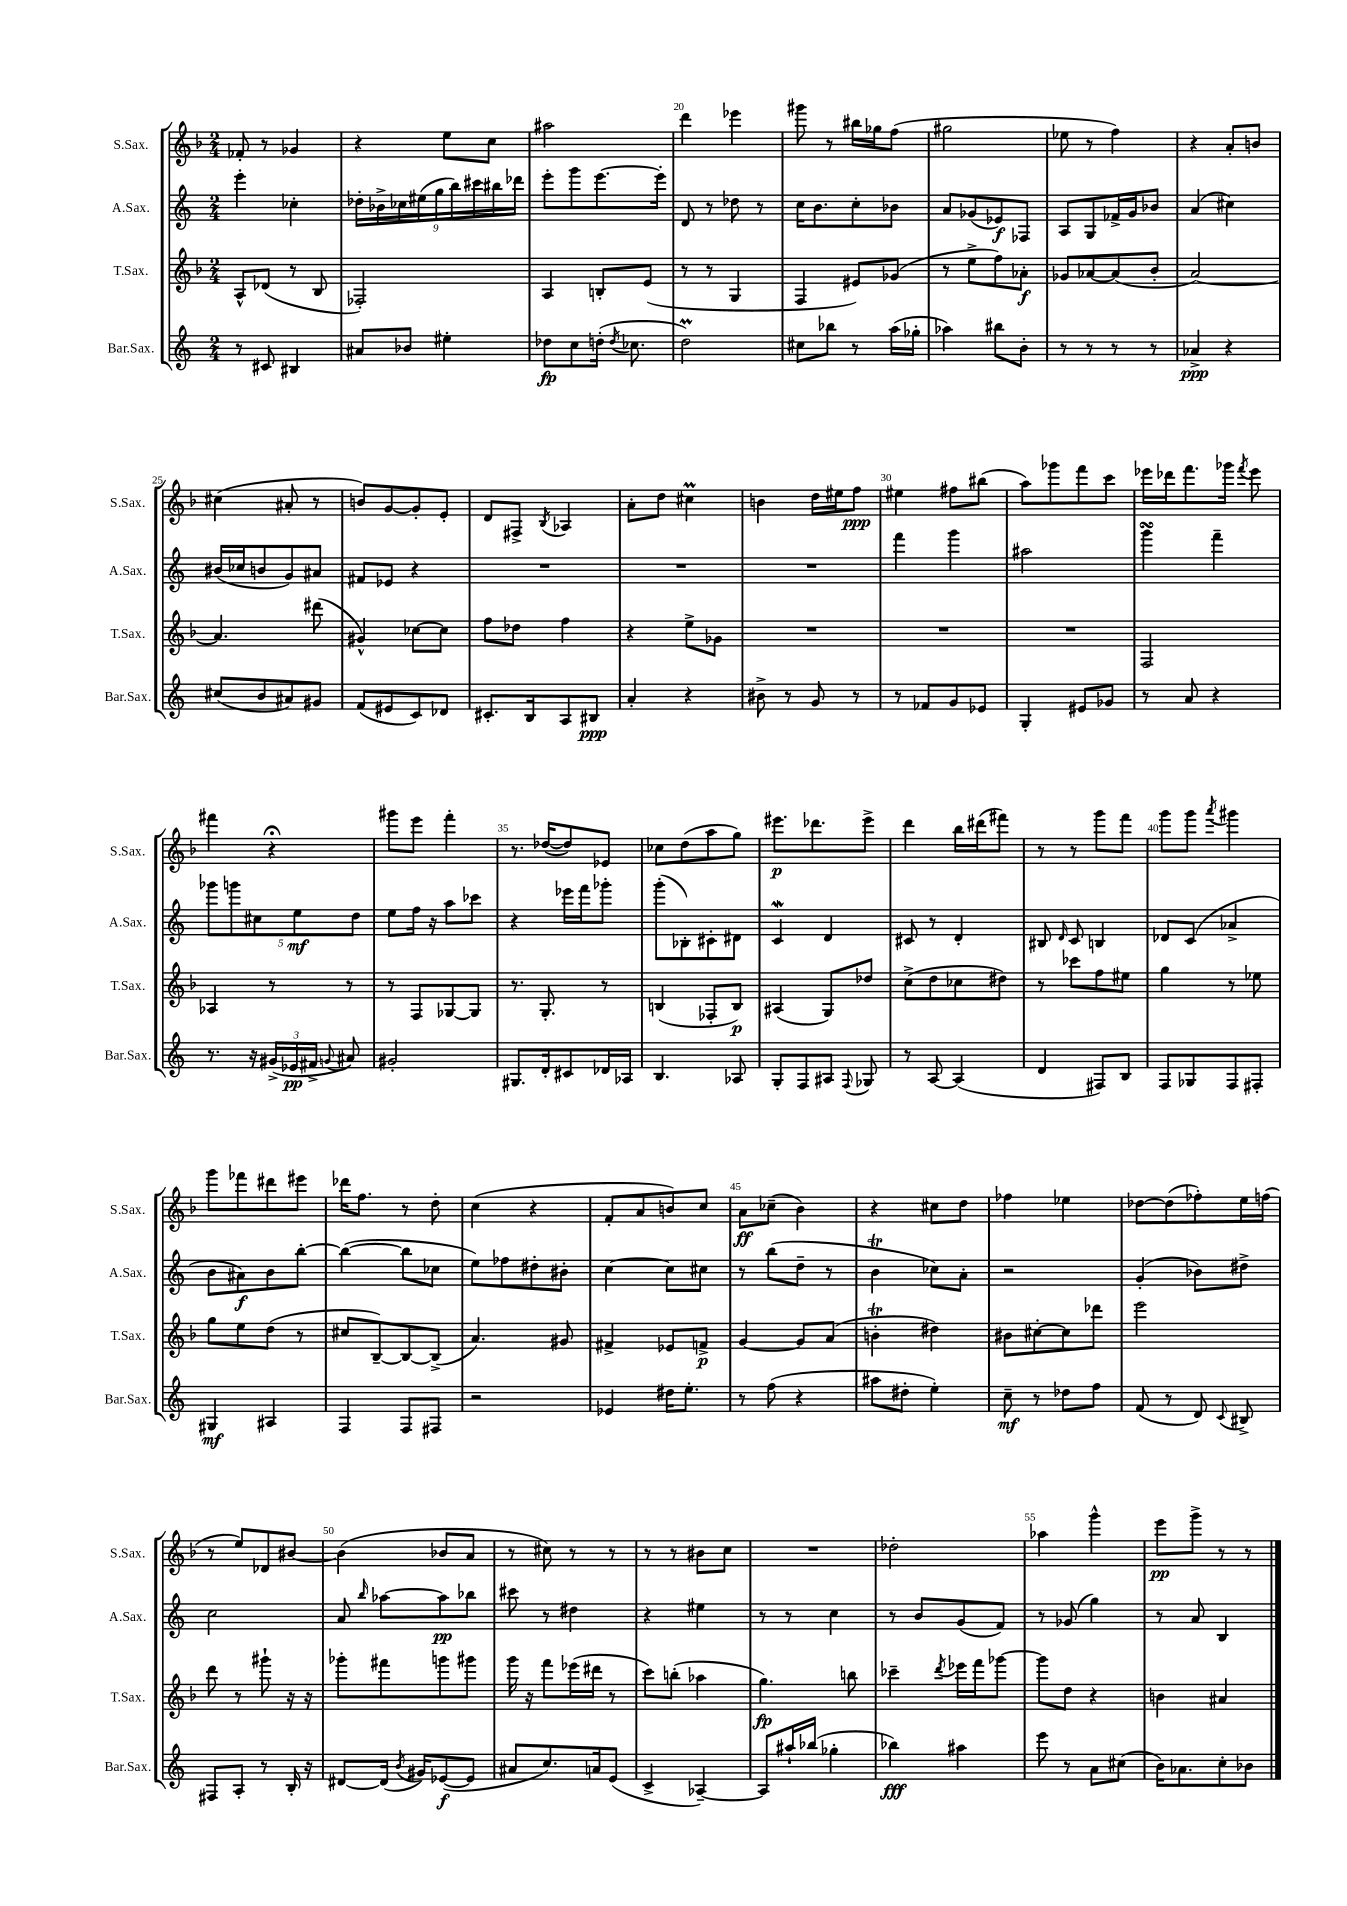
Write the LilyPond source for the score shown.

<<
\new StaffGroup <<
\new Staff = "s0" \with { instrumentName = "S.Sax." shortInstrumentName = "S.Sax." } {
    \clef treble \key f \major \numericTimeSignature \time 2/4
    \autoBeamOff fes'8-. r8 ges'4 |
    r4 e''8[ c''8] |
    ais''2 |
    d'''4 ees'''4 |
    gis'''8 r8 bis''16[ ges''16 f''8]( |
    gis''2 |
    ees''8 r8 f''4) |
    r4 a'8[-. b'8] |
    cis''4( ais'8-. r8 |
    b'8[) g'8~ g'8-. e'8]-. |
    d'8[ fis8]-> \acciaccatura { bes8 } aes4 |
    a'8[-. d''8] cis''4\prall |
    b'4 d''16[ eis''16 f''8]\ppp |
    eis''4 fis''8[ bis''8]( |
    a''8[) ges'''8 f'''8 c'''8] |
    ees'''16[ des'''16 f'''8. ges'''16] \acciaccatura { f'''8 } ees'''8 |
    fis'''4 r4\fermata |
    gis'''8[ e'''8] f'''4-. |
    r8. des''16[~( des''8) ees'8] |
    ces''8[ d''8( a''8 g''8]) |
    eis'''8.[\p des'''8. eis'''8]-> |
    d'''4 bes''16[ dis'''16( fis'''8]) |
    r8 r8 g'''8[ f'''8] |
    g'''8[ g'''8] \acciaccatura { a'''8 } gis'''4 |
    g'''8[ fes'''8 dis'''8 eis'''8] |
    des'''16[ f''8.] r8 d''8-. |
    c''4( r4 |
    f'8[-. a'8 b'8) c''8] |
    a'8[\ff ces''8]--( bes'4) |
    r4 cis''8[ d''8] |
    fes''4 ees''4 |
    des''8[~ des''8( fes''8-.) e''16 f''16]( |
    r8 e''8[) des'8 bis'8]~ |
    bis'4( bes'8[ a'8] |
    r8 cis''8) r8 r8 |
    r8 r8 bis'8[ c''8] |
    R2 |
    des''2-. |
    aes''4 g'''4-^ |
    e'''8[\pp g'''8]-> r8 r8 \bar "|." |
}
\new Staff = "s1" \with { instrumentName = "A.Sax." shortInstrumentName = "A.Sax." } {
    \clef treble \key c \major \numericTimeSignature \time 2/4
    \autoBeamOff e'''4-. ces''4-. |
    \tuplet 9/8 { des''16[-. bes'16-> ces''16 eis''16( g''16 b''16) cis'''16 bis''16 des'''16] } |
    e'''8[-. g'''8 e'''8.~ e'''16]-. |
    d'8 r8 des''8 r8 |
    c''16[ b'8. c''8-. bes'8] |
    a'8[ ges'8( ees'8\f) fes8] |
    a8[ g8 fes'16-> g'16 bes'8] |
    a'4( cis''4) |
    bis'16[( ces''16 b'8 g'8) ais'8] |
    fis'8[ ees'8] r4 |
    R2 |
    R2 |
    R2 |
    f'''4 g'''4 |
    ais''2 |
    g'''4\turn f'''4-- |
    \tuplet 5/4 { ges'''8[ g'''8 cis''8 e''8\mf d''8] } |
    e''8[ f''16] r16 a''8[ ces'''8] |
    r4 ees'''16[ f'''16 ges'''8]-. |
    g'''8[-.( bes8-.) cis'8-. dis'8] |
    c'4\mordent d'4 |
    cis'8 r8 d'4-. |
    bis8 \grace { d'16 } c'8 b4 |
    des'8[ c'8]( aes'4-> |
    b'8[ ais'8\f) b'8 b''8]~-. |
    b''4~( b''8[ ces''8] |
    e''8[) fes''8 dis''8-. bis'8]-. |
    c''4~ c''8[ cis''8] |
    r8 b''8[( d''8]-- r8 |
    b'4\trill ces''8[) a'8]-. |
    r2 |
    g'4-.( bes'8[) dis''8]-> |
    c''2 |
    a'8 \grace { b''16 } aes''8[~ aes''8\pp bes''8] |
    cis'''8 r8 dis''4 |
    r4 eis''4 |
    r8 r8 c''4 |
    r8 b'8[ g'8( f'8]) |
    r8 ges'8( g''4) |
    r8 a'8 b4 \bar "|." |
}
\new Staff = "s2" \with { instrumentName = "T.Sax." shortInstrumentName = "T.Sax." } {
    \clef treble \key f \major \numericTimeSignature \time 2/4
    \autoBeamOff a8[-^ des'8]( r8 bes8 |
    fes2-.) |
    a4 b8[-. e'8]( |
    r8 r8 g4 |
    f4 eis'8[) ges'8]( |
    r8 e''8[-> f''8) aes'8]-.\f |
    ges'8[ aes'8~ aes'8( bes'8]-. |
    a'2~) |
    a'4. dis'''8( |
    gis'4-^) ces''8[~ ces''8] |
    f''8[ des''8] f''4 |
    r4 e''8[-> ges'8] |
    R2 |
    R2 |
    R2 |
    f2 |
    aes4 r8 r8 |
    r8 f8[ ges8~ ges8] |
    r8. g8.-. r8 |
    b4( fes8[-. b8]\p) |
    ais4( g8[) des''8] |
    c''8[->( d''8 ces''8 dis''8]) |
    r8 ces'''8[ f''8 eis''8] |
    g''4 r8 ees''8 |
    g''8[ e''8 d''8]( r8 |
    cis''8[ bes8~--) bes8~ bes8]->( |
    a'4.) gis'8 |
    fis'4-> ees'8[ f'8]->\p |
    g'4~ g'8[ a'8]( |
    b'4-.\trill dis''4) |
    bis'8[ cis''8~-. cis''8 des'''8] |
    e'''2 |
    d'''8 r8 gis'''8-! r16 r16 |
    ges'''8[-. fis'''8 g'''8 gis'''8] |
    g'''16 r16 f'''8[ ees'''16( dis'''16] r8 |
    c'''8[) b''8]-.( aes''4 |
    g''4.\fp) b''8 |
    ces'''4-- \acciaccatura { d'''8 } ees'''16[ f'''16 ges'''8]~ |
    ges'''8[ d''8] r4 |
    b'4 ais'4 \bar "|." |
}
\new Staff = "s3" \with { instrumentName = "Bar.Sax." shortInstrumentName = "Bar.Sax." } {
    \clef treble \key c \major \numericTimeSignature \time 2/4
    \autoBeamOff r8 cis'8 bis4 |
    ais'8[ bes'8] eis''4-. |
    des''8[\fp c''8 d''16]-.( \acciaccatura { d''8 } ces''8. |
    d''2\prall) |
    cis''8[ bes''8] r8 a''16[( ges''16]-. |
    aes''4) bis''8[ b'8]-. |
    r8 r8 r8 r8 |
    aes'4->\ppp r4 |
    cis''8[( b'8 ais'8) gis'8] |
    f'8[( eis'8 c'8) des'8] |
    cis'8.[-. b16 a8 bis8]\ppp |
    a'4-. r4 |
    bis'8-> r8 g'8 r8 |
    r8 fes'8[ g'8 ees'8] |
    g4-. eis'8[ ges'8] |
    r8 a'8 r4 |
    r8. r16 \tuplet 3/2 { gis'16[->( ees'16\pp fis'16]-> } \appoggiatura { g'8 } ais'8) |
    gis'2-. |
    gis8.[ d'16-. cis'8 des'16 aes16] |
    b4. aes8 |
    g8[-. f8 ais8] \appoggiatura { f8 } ges8 |
    r8 a8~ a4( |
    d'4 fis8[) b8] |
    f8[ ges8 f8 fis8]-. |
    gis4\mf ais4 |
    f4 f8[ fis8] |
    r2 |
    ees'4 dis''16[ e''8.]-. |
    r8 f''8( r4 |
    ais''8[ dis''8]-. e''4-.) |
    c''8--\mf r8 des''8[ f''8] |
    f'8( r8 d'8) \appoggiatura { c'8 } bis8-> |
    fis8[ a8]-. r8 b16-. r16 |
    dis'8[~ dis'16]( \acciaccatura { b'8 } gis'16[) ees'8~\f( ees'8] |
    ais'8[ c''8.) a'16 e'8]( |
    c'4-> aes4~--) |
    aes8[ ais''16-! bes''16]( ges''4-. |
    bes''4\fff) ais''4 |
    e'''8 r8 a'8[ cis''8]( |
    b'16[) aes'8. c''8-. bes'8] \bar "|." |
}
>>
>>
\layout { \context { \Score currentBarNumber = #17 \override BarNumber.break-visibility = ##(#f #t #t) barNumberVisibility = #(every-nth-bar-number-visible 5) } }
